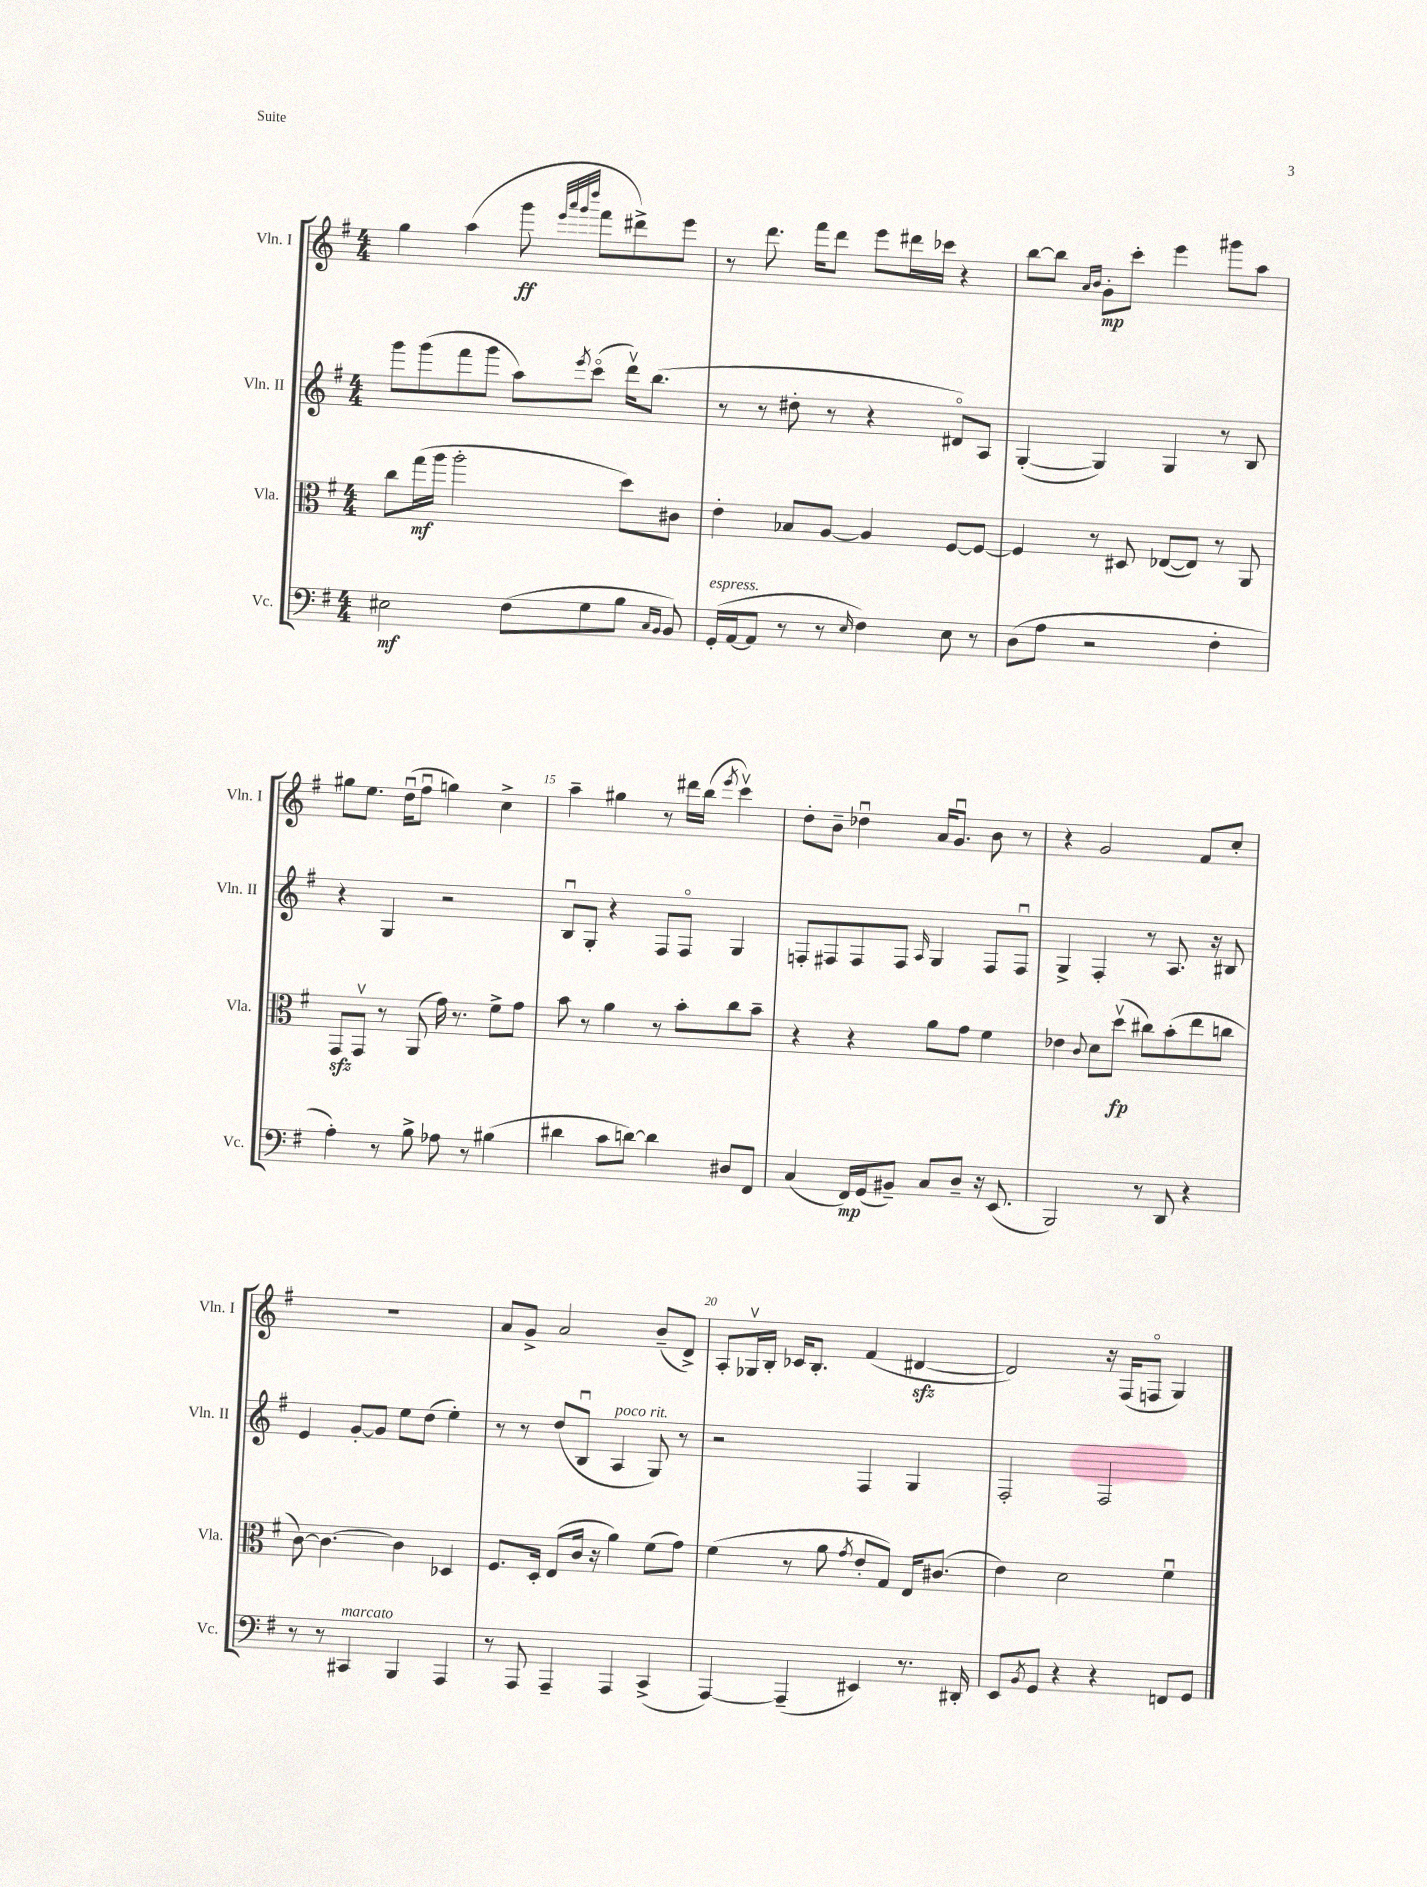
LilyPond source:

<<
\new StaffGroup <<
\new Staff = "s0" \with { instrumentName = "Vln. I" shortInstrumentName = "Vln. I" } {
    \clef treble \key g \major \numericTimeSignature \time 4/4
    g''4 a''4( g'''8\ff \grace { e'''32 a'''32 g'''32 d''''32 } fis'''8 dis'''8->) e'''8 |
    r8 d'''8. fis'''16 d'''8 e'''8 dis'''16 ces'''16 r4 |
    b''8~ b''8 \grace { a'16 b'16 } g'8-.\mp c'''8-. e'''4 gis'''8 a''8 |
    gis''8 e''8. d''16\downbow( fis''8\downbow g''4) c''4-> |
    a''4-- gis''4 r8 dis'''16 b''16( \acciaccatura { e'''8 } c'''4\upbow) |
    d''8-. b'8-- des''4\downbow a'16 g'8.\downbow b'8 r8 |
    r4 g'2 fis'8 c''8-. |
    R1 |
    a'8 g'8-> a'2 b'8--( d'8->) |
    a8-. ges16\upbow b16-. ces'16 b8.-. fis'4( dis'4~\sfz |
    dis'2) r16 fis16( f8\flageolet g4) \bar "|." |
}
\new Staff = "s1" \with { instrumentName = "Vln. II" shortInstrumentName = "Vln. II" } {
    \clef treble \key g \major \numericTimeSignature \time 4/4
    g'''8 g'''8( fis'''8 g'''8 a''8) \acciaccatura { e'''8 } c'''8\flageolet( d'''16\upbow) b''8.( |
    r8 r8 dis''8-. r8 r4 dis'8\flageolet) a8 |
    g4~-.( g4) g4 r8 b8 |
    r4 g4 r2 |
    b8\downbow g8-. r4 fis8 fis8\flageolet g4 |
    f8-. fis8 fis8 fis8 \grace { a16 } g4 fis8 fis8\downbow |
    g4-> fis4-. r8 a8. r16 bis8 |
    e'4 g'8~-. g'8 e''8 d''8( e''4-.) |
    r8 r8 d''8( b8\downbow a4^\markup { \italic "poco rit." } g8) r8 |
    r2 fis4 g4 |
    fis2-. fis2 \bar "|." |
}
\new Staff = "s2" \with { instrumentName = "Vla." shortInstrumentName = "Vla." } {
    \clef alto \key g \major \numericTimeSignature \time 4/4
    c''8 g''16\mf( a''16 a''2-. d''8) cis'8 |
    e'4-. bes8 a8~ a4 fis8~ fis8~ |
    fis4 r8 dis8 ees8~( ees8) r8 a,8 |
    g,8\sfz g,8\upbow r8 a,8( g'16) r8. fis'8-> g'8 |
    b'8 r8 a'4 r8 b'8-. c''8 b'8-- |
    r4 r4 a'8 g'8 fis'4 |
    ees'4 \appoggiatura { c'8 } d'8 d''8\upbow\fp( cis''8) b'8-.( e''8 c''8 |
    c'8~) c'4.~ c'4 des4 |
    fis8. d16-. e8( c'16 r16 a'4) fis'8( g'8) |
    fis'4( r8 a'8 \acciaccatura { g'8 } e'8-. g8) e16 cis'8.( |
    e'4) d'2 fis'4\downbow \bar "|." |
}
\new Staff = "s3" \with { instrumentName = "Vc." shortInstrumentName = "Vc." } {
    \clef bass \key g \major \numericTimeSignature \time 4/4
    eis2\mf fis8( g8 b8 \grace { c16 b,16 } b,8) |
    g,16-.^\markup { \italic "espress." }( a,16~ a,8 r8 r8 \grace { e16 } fis4) e8 r8 |
    d8( a8 r2 fis4-. |
    a4-.) r8 b8-> aes8 r8 bis4( |
    dis'4 c'8 d'8~) d'4 dis8 fis,8 |
    c4( fis,16\mp) g,16( bis,8--) c8 d8-- r16 e,8.( |
    b,,2) r8 d,8 r4 |
    r8 r8 cis,4^\markup { \italic "marcato" } b,,4 a,,4 |
    r8 a,,8 a,,4-- a,,4 c,4->( |
    a,,4~) a,,4--( eis,4) r8. dis,16-. |
    e,8 \acciaccatura { b,8 } g,8 r4 r4 f,8 g,8 \bar "|." |
}
>>
>>
\layout { \context { \Score currentBarNumber = #11 \override BarNumber.break-visibility = ##(#f #t #t) barNumberVisibility = #(every-nth-bar-number-visible 5) } }
